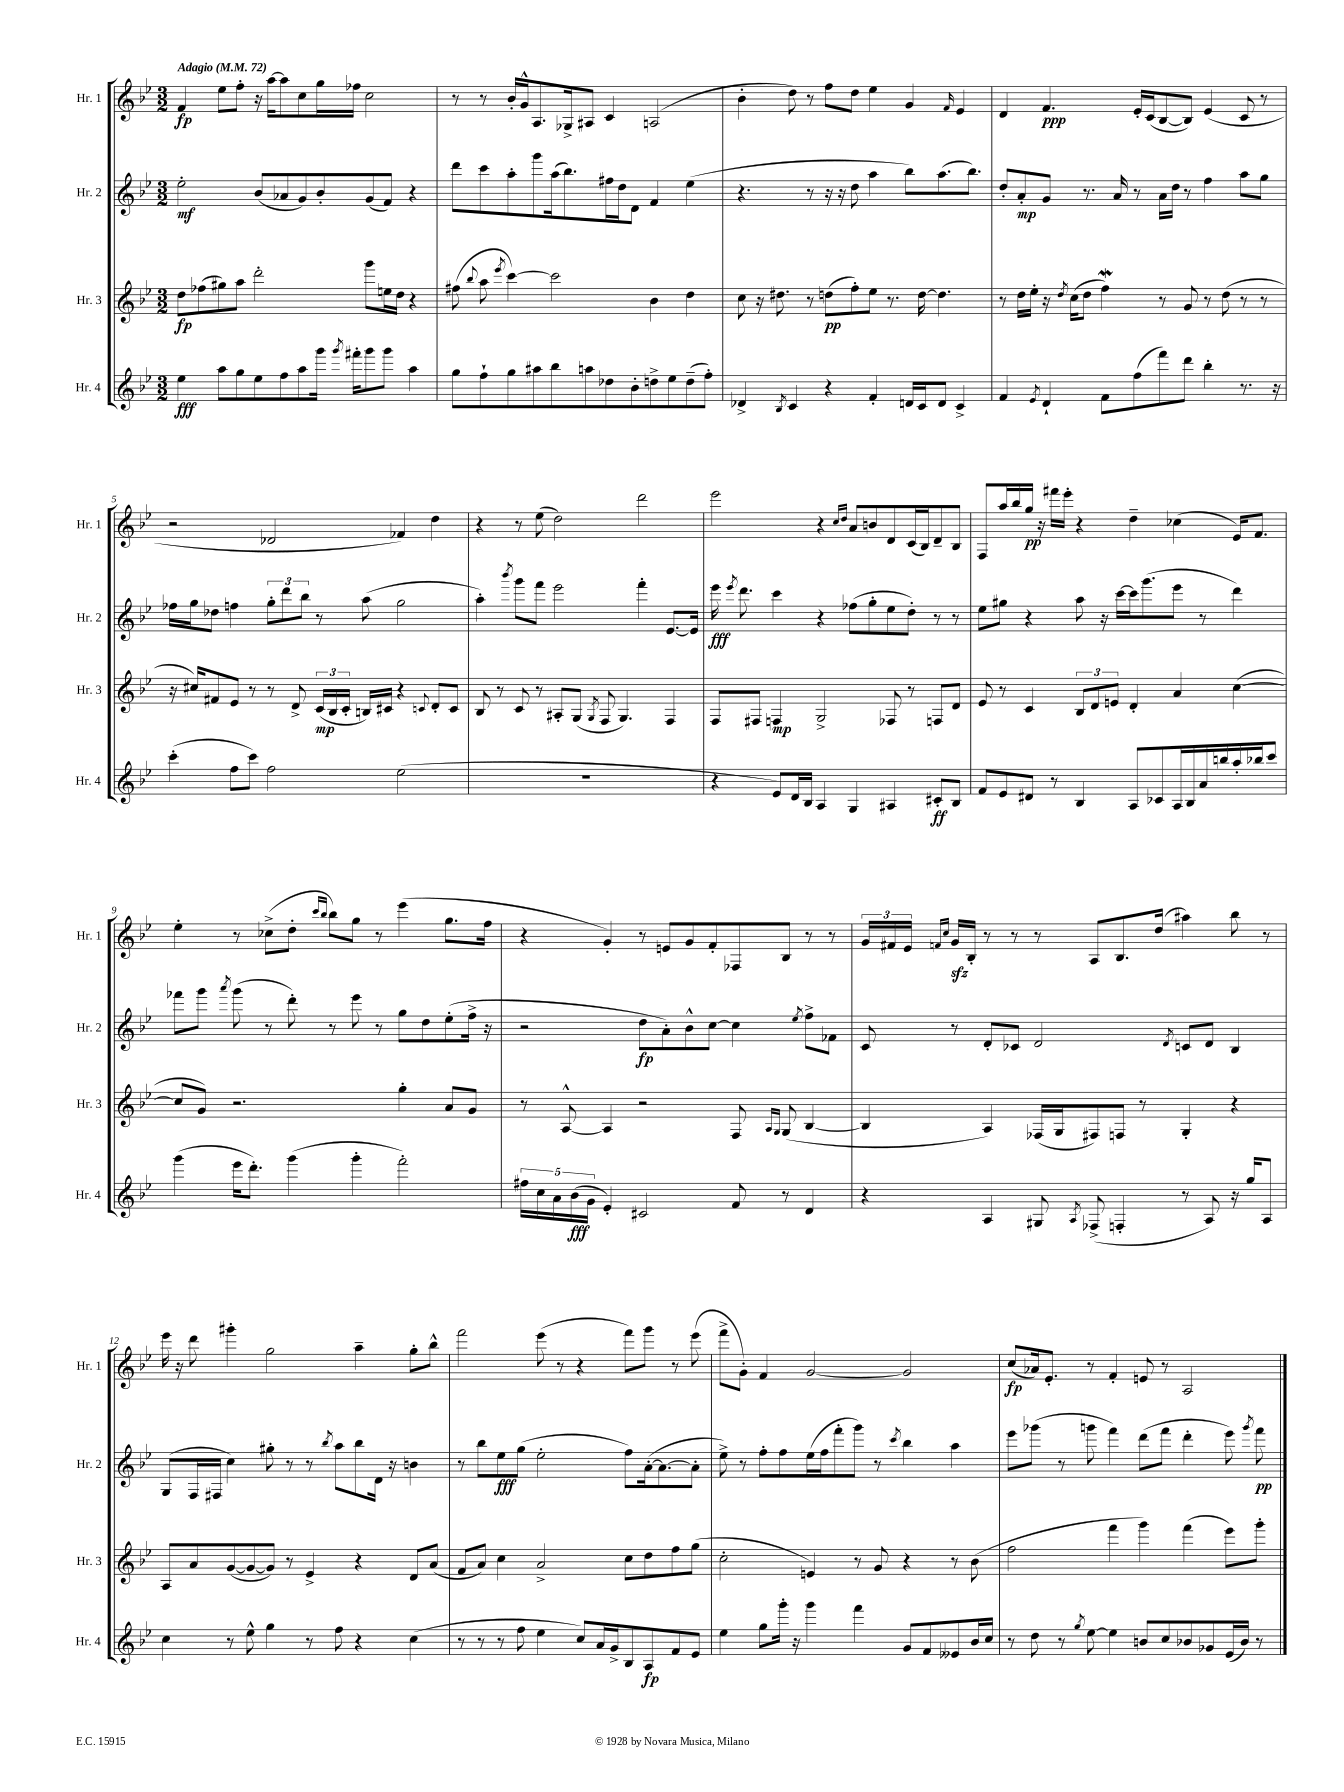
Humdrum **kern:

**kern	**kern	**kern	**kern
*staff4	*staff3	*staff2	*staff1
*clefG2	*clefG2	*clefG2	*clefG2
*k[b-e-]	*k[b-e-]	*k[b-e-]	*k[b-e-]
*M3/2	*M3/2	*M3/2	*M3/2
*MM72	*MM72	*MM72	*MM72
4ee-\	8dd\L	2ee-'\	4f/
.	(8ff-\	.	.
8aa\L	8gg#\)	.	8ee-\L
8gg\	8aa\J	.	8ff'\J
8ee-\	2ddd'\	(8b-/L	16r
.	.	.	[16aa\LK
8ff\	.	8a-/	8aa\]
8aa\	.	8g/)	8cc\
16ggg\Jk	.	8b-'/	16gg\L
8qggg/	.	.	.
16fff#'\LK	.	.	16ff-\JJ
8ggg\	8ggg\L	(8g/	2cc\
8ggg\J	16ee\L	8f/J)	.
.	16dd\JJ	.	.
4aa\	4r	4r	.
=	=	=	=
8gg\L	(8ff#\	8ddd\L	8r
.	8qqbb-/	.	.
8ff`\	8aa\	8ccc\	8r
.	8qeee-/	.	.
8gg\	[4ccc\)	8aa'\	16b-'/LL
.	.	.	16g^^/J
8aa#\	.	8ggg\	8.A/
8bb-\	2ccc\]	(16aa\k	.
.	.	8.bb-\)	16G-^/k
8aa\	.	.	8A#/J
8dd-\	.	16ff#\L	4c/
.	.	16dd\J	.
8b-'\	.	8d\J	.
8dd^\	4b-\	4f/	(2A/
8ee-\	.	.	.
(8dd~\	4dd\	(4ee-\	.
8ff'\J)	.	.	.
=	=	=	=
4d-^/	8cc\	4.r	4b-'\
.	16r	.	.
.	8.dd#\	.	.
8qB-/	.	.	.
4c/	.	.	8dd\)
.	8r	8r	8r
4r	(8dd\L	16r	8ff\L
.	.	16r	.
.	8ff'\)	8dd\	8dd\J
4f'/	8ee-\J	4aa\	4ee-\
.	8.r	.	.
16d/LL	.	8bb-\L)	4g/
16c/J	[16dd\	.	.
8d/J	4.dd\]	(8.aa\	.
.	.	.	16qqf/
4c^/	.	.	4e-/
.	.	8.bb-\J)	.
=	=	=	=
4f/	8r	8dd'/L	4d/
.	16dd\LL	8a'/	.
.	16ee-'\JJ	.	.
8qe-/	.	.	.
4d`/	16r	8g/J	4.f/
.	8qdd/	.	.
.	(16cc\LK	.	.
.	8dd\J	8.r	.
8f\L	4ff\)	.	.
.	.	16a/	.
(8ff\	.	8r	16e-'/LL
.	.	.	(16c/J
8fff\)	8r	16a\LL	[8B-/
.	.	16dd\JJ	.
8ddd\J	8g/	8r	8B-/]J)
4bb-'\	8r	4ff\	(4e-/
.	(8dd\	.	.
8.r	8r	8aa\L	8c/
.	8r	8gg\J	8r
16r	.	.	.
=	=	=	=
(4ccc'\	16r	16ff-\LL	2r
.	16cc#/LK)	16gg\J	.
.	8f#/	8dd-\J	.
8ff\L	8e-/J	4ff\	.
8ccc\J)	8r	.	.
2ff\	8r	12gg'\L	2d-/
.	.	12ddd\	.
.	8d^/	.	.
.	.	12bb-\J	.
.	(24c/LL	8r	.
.	24B-/	.	.
.	24c'/JJ	.	.
.	16B/LL)	(8aa\	.
.	16c#/JJ	.	.
(2ee-\	4r	2gg\	4f-/)
.	8qqc/	.	.
.	8d'/L	.	4dd\
.	8c/J	.	.
=	=	=	=
1.r	8B-/	4aa'\)	4r
.	8r	.	.
.	.	8qbbb-/	.
.	8c/	8ggg\L	8r
.	8r	8fff\J	(8ee-\
.	8A#'/L	2eee-\	2dd\)
.	(8G/J	.	.
.	8qG/	.	.
.	8F/	.	.
.	4.G/)	.	.
.	.	4fff'\	2ddd\
.	4F/	[8.e-/L	.
.	.	16e-/]Jk	.
=	=	=	=
4r	8F/L	16eee-\	2eee-\
.	.	8qeee-/	.
.	.	8.ddd\	.
.	8F#/J	.	.
8e-/L)	4F/	4ccc\	.
16d/L	.	.	.
16B-/JJ	.	.	.
4A/	2G^/	4r	4r
.	.	.	16qqcc/LL
.	.	.	16qqdd/JJ
4G/	.	(8ff-\L	8a/L
.	.	8gg'\	8b/
4A#/	8F-/	8ee-\	8d/
.	8r	8dd'\J)	(16c/L
.	.	.	16B-/J)
8c#'/L	8F/L	8r	8d~/
8B-/J	8d/J	8r	8B-/J
=	=	=	=
8f/L	8e-/	8ee-\L	8F/L
8e-/	8r	8gg#\J	16aa/L
.	.	.	16bb-/
8d#/J	4c/	4r	16gg/JJ
.	.	.	16r
8r	.	.	16fff#\LL
.	.	.	16eee-'\JJ
4B-/	12B-/L	8aa\	4r
.	12d/	.	.
.	.	16r	.
.	12e/J	.	.
.	.	[16ccc\LL	.
8A/L	4d'/	16ccc\]J	4dd~\
.	.	(8.ggg\	.
8c-/	.	.	.
16A/L	4a/	8eee-\J	(4cc-\
16B-/	.	.	.
16a/	.	8r	.
16bb/	.	.	.
16aa'/	([4cc\	4ddd\)	16e-/LK)
16bb-/J	.	.	8.f/J
8ccc/J	.	.	.
=	=	=	=
(4ggg\	8cc/]L	8fff-\L	4ee-'\
.	8g/J)	8ggg\J	.
.	.	8qaaa/	.
16eee-\LK	2.r	(8ggg\	8r
8.ddd'\J)	.	.	.
.	.	8r	(8cc-^\L
(4ggg\	.	8ddd'\)	8dd'\J
.	.	.	16qqccc/LL
.	.	.	16qqbb-/JJ
.	.	8r	8bb-\L)
4ggg'\	.	8eee-\	8gg\J
.	.	8r	8r
2fff'\)	4gg'\	8gg\L	(4eee-\
.	.	8dd\	.
.	8a/L	(8ee-'\	8.gg\L
.	8g/J	16ff^\Jk	.
.	.	16r	16ff\Jk
=	=	=	=
20ff#\LL	8r	2r	4r
20cc\	.	.	.
20a\	.	.	.
.	[8A^^/	.	.
(20b-\	.	.	.
20g\JJ	.	.	.
4e-'/)	4A/]	.	4g'/)
2c#/	2r	8dd\L	8r
.	.	8a'\)	8e/L
.	.	8b-^^\	8g/
.	.	[8cc\J	8f'/
8f/	8F/	4cc\]	8F-/
.	16qqA/LL	.	.
.	16qqG/JJ	.	.
8r	(8G/	.	8B-/J
.	.	8qee-/	.
4d/	[4B-/	8ff^\L	8r
.	.	8f-\J	8r
=	=	=	=
4r	4B-/]	8c/	24g/LL
.	.	.	24f#/
.	.	.	24e-/JJ
.	.	.	16qqf/LL
.	.	.	16qqcc/JJ
.	.	8r	16g/LL
.	.	.	16B-'/JJ
4A/	4A/)	8d'/L	8r
.	.	8c-/J	8r
8G#/	(16F-/LL	2d/	8r
.	16G/J	.	.
8qA/	.	.	.
(8F-^/	8F#/)	.	8A/L
4F'/	8F/J	.	8.B-/
.	8r	.	.
.	.	.	(16dd/Jk
.	.	8qd/	.
8r	4G'/	8c/L	4aa#\)
8A/)	.	8d/J	.
16r	4r	4B-/	8bb-\
16gg/LK	.	.	.
8A/J	.	.	8r
=	=	=	=
4cc\	8A/L	(8G/L	16eee-\
.	.	.	16r
.	8a/	16F/L	8ddd\
.	.	16F#/JJ	.
8r	([8g/	4cc\)	4ggg#'\
8ee-^^\	8g/_	.	.
4gg\	8g/]J)	8gg#'\	2gg\
.	8r	8r	.
8r	4e-^/	8r	.
.	.	8qbb-/	.
8ff\	.	8aa\L	.
4r	4r	8bb-\	4aa~\
.	.	16d\Jk	.
.	.	16r	.
(4cc\	8d/L	4b\	8gg'\L
.	(8a/J	.	8bb-^^\J
=	=	=	=
8r	8f/L	8r	2fff\
8r	8a/J)	8bb-\L	.
8r	4cc\	8ee-\	.
8ff\	.	(8gg\J	.
4ee-\	2a^/	2ee-'\	(8eee-\
.	.	.	8r
8cc/L)	.	.	4r
16a/L	.	.	.
16g^/J	.	.	.
8B-/	8cc\L	8ff\L)	8fff\L)
8A/	8dd\	([16a'\k	8ggg\J
.	.	8.a\_	.
8f/	8ff\	.	8r
8e-/J	(8gg\J	8a'\]J	(8eee-\
=	=	=	=
4ee-\	2cc'\	8ee-^\)	8fff^\L
.	.	8r	8g'\J)
8gg\L	.	8ff'\L	4f/
16ggg'\Jk	.	8ff\	.
16r	.	.	.
4ggg\	4e/)	(16ee-\L	[2g/
.	.	16ff\J	.
.	.	8fff'\	.
4fff\	8r	8ggg\J)	.
.	8g/	8r	.
.	.	8qccc/	.
8g/L	4r	4bb-\	2g/]
8f/	.	.	.
8e--/	8r	4aa\	.
16b-/L	(8b-\	.	.
16cc/JJ	.	.	.
=	=	=	=
8r	2ff\	8eee-\L	(8cc/L
8dd\	.	(8ggg-\J	16a-/k)
.	.	.	8.e-'/J
8r	.	8r	.
8qgg/	.	.	.
[8ee-\	.	8ggg\	8r
4ee-\]	4fff\	4fff\)	4f'/
8b/L	4ggg\)	(8ddd\L	8e/
8cc/	.	8fff\J	8r
8b-/	(4fff\	4ddd'\	2A/
8g-/	.	.	.
(16e-/L	8eee-\L)	8eee-\)	.
16b-/JJ)	.	.	.
.	.	8qggg/	.
8r	8ggg'\J	8fff\	.
==	==	==	==
*-	*-	*-	*-
